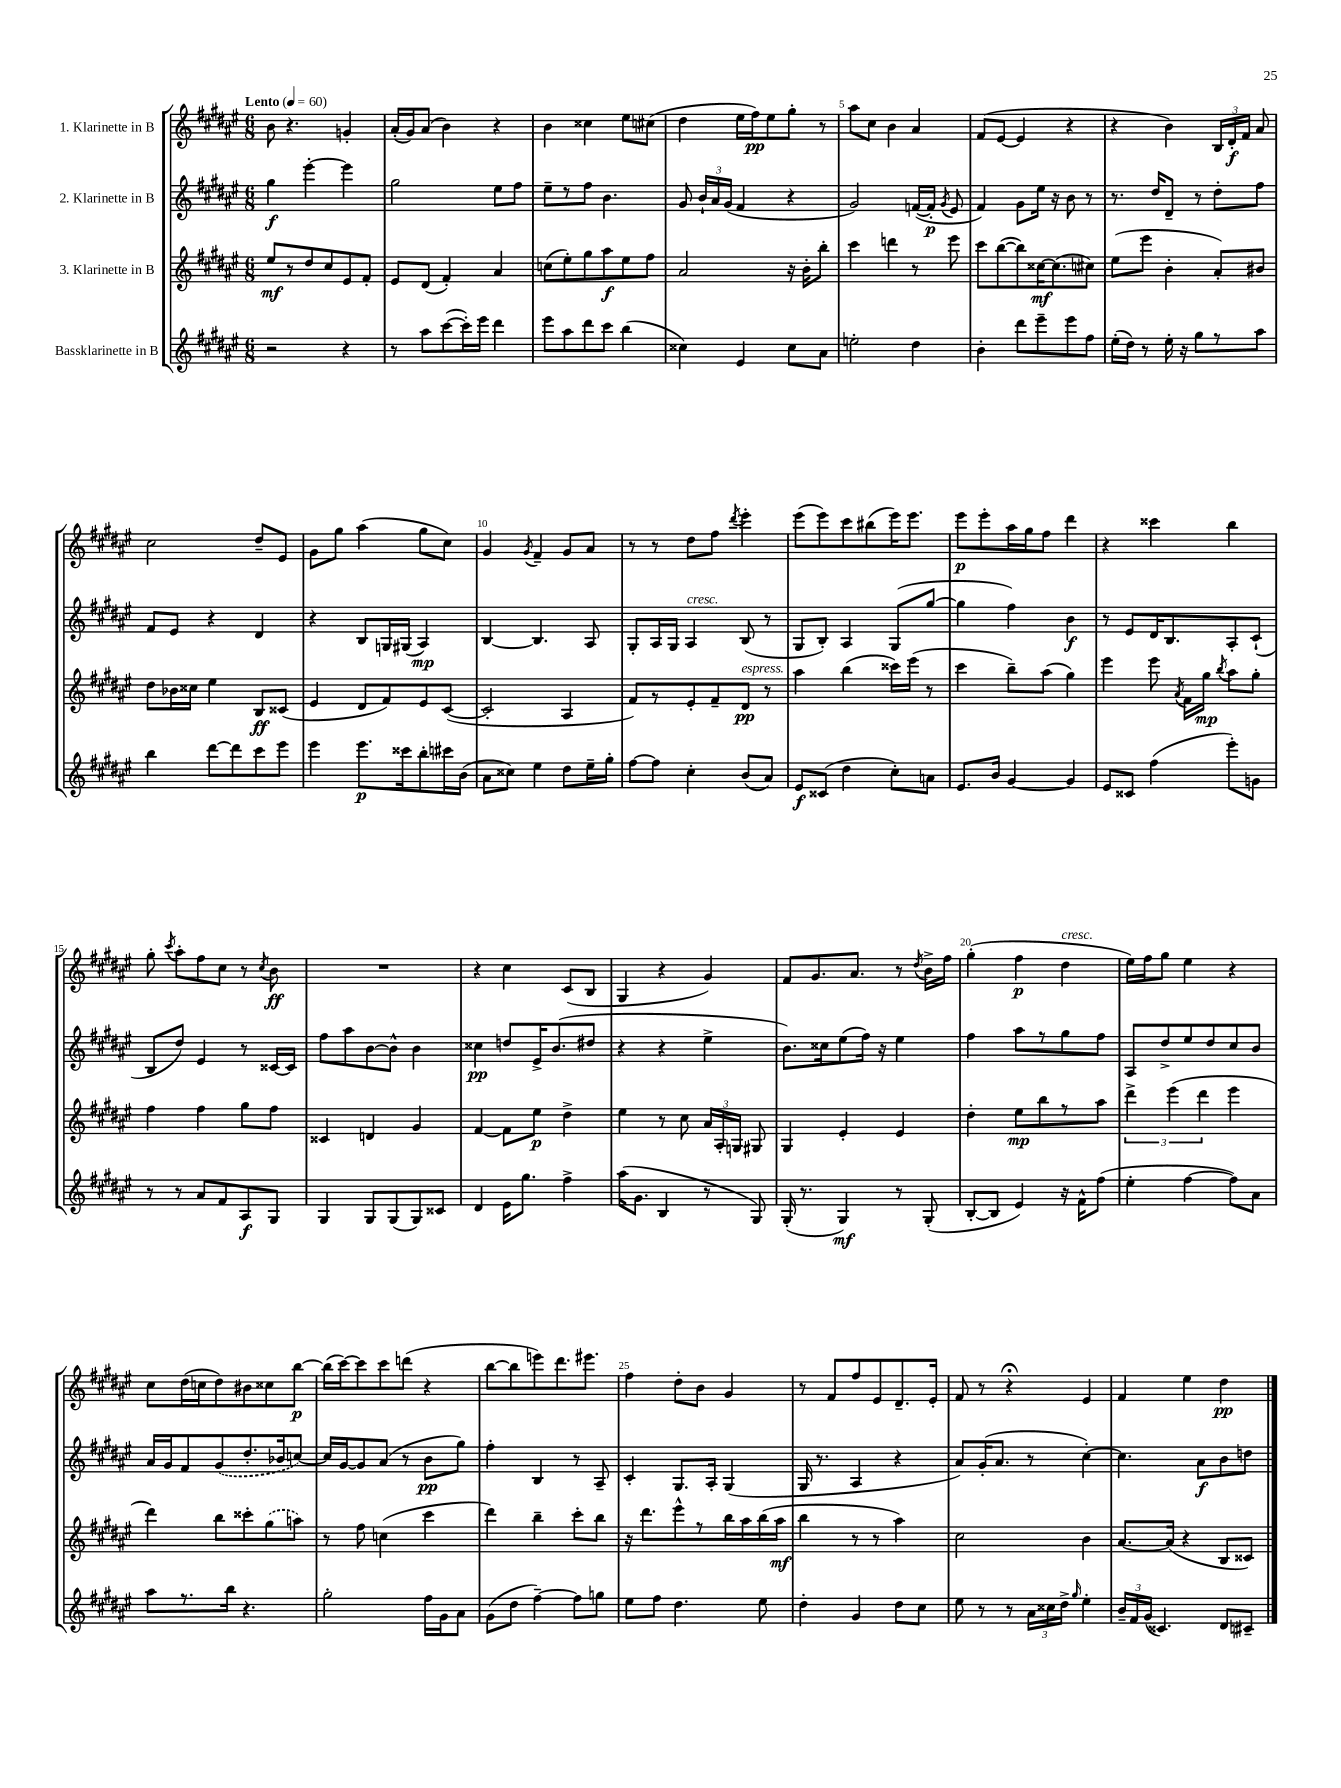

**kern	**kern	**kern	**kern
*staff4	*staff3	*staff2	*staff1
*clefG2	*clefG2	*clefG2	*clefG2
*k[f#c#g#d#a#e#]	*k[f#c#g#d#a#e#]	*k[f#c#g#d#a#e#]	*k[f#c#g#d#a#e#]
*M6/8	*M6/8	*M6/8	*M6/8
*MM60	*MM60	*MM60	*MM60
2r	8ee#/L	4gg#\	8b\
.	8r	.	4.r
.	8dd#/	[4eee#'\	.
.	8cc#/	.	.
4r	8e#/	4eee#\]	4g'/
.	8f#'/J	.	.
=	=	=	=
8r	8e#/L	2gg#\	(16a#'/LL
.	.	.	16g#/J)
8aa#\L	(8d#/J	.	(8a#/J
([8ccc#\	4f#'/)	.	4b\)
16ccc#'\]L)	.	.	.
16eee#\JJ	.	.	.
4ddd#\	4a#/	8ee#\L	4r
.	.	8ff#\J	.
=	=	=	=
8eee#\L	(8cc\L	8ee#~\L	4b\
8aa#\	8ee#'\)	8r	.
8ddd#\	8gg#\	8ff#\J	4cc##\
8ccc#\J	8aa#\	4.b\	.
(4bb\	8ee#\	.	8ee#\L
.	8ff#\J	.	(8cc#\J
=	=	=	=
4cc##\)	2a#/	8g#/	4dd#\
.	.	24b`/LL	.
.	.	24a#/	.
.	.	(24g#/JJ	.
4e#/	.	4f#/	16ee#\LL
.	.	.	16ff#\J)
.	.	.	8ee#\
8cc##\L	16r	4r	8gg#'\J
.	16b'\LK	.	.
8a#\J	8bb'\J	.	8r
=	=	=	=
2ee'\	4ccc#\	2g#/)	8aa#\L
.	.	.	8cc#\J
.	4ddd\	.	4b\
4dd#\	8r	([16f/LL	4a#/
.	.	16f'/]JJ	.
.	.	8qg#/	.
.	8eee#\	8e#/	.
=	=	=	=
4b'\	8ccc#\L	4f#/)	(8f#/L
.	([8bb\	.	[8e#/J
8ddd#\L	8bb\])	8g#\L	4e#/]
8eee#~\	[16cc##\K	16ee#\Jk	.
.	(8.cc##\]	16r	.
8eee#\	.	8b\	4r
8ff#\J	8cc#\J)	8r	.
=	=	=	=
(16ee#'\LL	(8ee#\L	8.r	4r
16dd#\JJ)	.	.	.
8r	8eee#\J	.	.
.	.	16dd#/LK	.
16ee#'\	4b'\	8d#~/J	4b\)
16r	.	.	.
8gg#\L	.	8r	.
8r	8a#'/L)	8dd#'\L	24B/LL
.	.	.	24d#'/
.	.	.	24f#/JJ
8aa#\J	8b#/J	8ff#\J	8a#/
=	=	=	=
4bb\	8dd#\L	8f#/L	2cc#\
.	16b-\L	8e#/J	.
.	16cc##\JJ	.	.
[8ddd#\L	4ee#\	4r	.
8ddd#\]	.	.	.
8ccc#\	8B/L	4d#/	8dd#~/L
8eee#\J	(8c##/J	.	8e#/J
=	=	=	=
4eee#\	4e#/	4r	8g#\L
.	.	.	8gg#\J
8.eee#\L	8d#/L	8B/L	(4aa#\
.	8f#/)	16G/L	.
16ccc##\k	.	(16G#/JJ	.
8bb'\	8e#/	4A#/)	8gg#\L
16ccc#\L	([8c#/J	.	8cc#\J)
(16b\JJ	.	.	.
=	=	=	=
8a#\L	2c#'/]	[4B/	4g#/
8cc##\J)	.	.	.
.	.	.	8qg#/
4ee#\	.	4.B/]	4f#~/
8dd#\L	4A#/	.	8g#/L
16ee#~\L	.	8A#/	8a#/J
16gg#'\JJ	.	.	.
=	=	=	=
[8ff#\L	8f#/L)	8G#'/L	8r
8ff#\]J	8r	16A#/L	8r
.	.	16G#/JJ	.
4cc#'\	8e#'/	4A#/	8dd#\L
.	8f#~/	.	8ff#\J
.	.	.	8qddd#/
(8b/L	8d#/J	(8B/	4eee#'\
8a#/J)	8r	8r	.
=	=	=	=
8e#/L	4aa#\	8G#/L	(8eee#\L
(8c##/J	.	8B'/J)	8eee#\)
4dd#\	(4bb\	4A#/	8ccc#\
.	.	.	(8bb#\
8cc#'\L)	16ccc##\LL)	(8G#/L	16eee#\K)
.	(16eee#\JJ	.	8.eee#\J
8a\J	8r	[8gg#/J	.
=	=	=	=
8.e#/L	4ccc#\	4gg#\]	8eee#\L
.	.	.	8eee#'\
16b/Jk	.	.	.
[4g#/	8bb~\L)	4ff#\)	16aa#\L
.	.	.	16gg#\J
.	(8aa#\J	.	8ff#\J
4g#/]	4gg#\)	4b\	4ddd#\
=	=	=	=
8e#/L	4eee#\	8r	4r
8c##/J	.	8e#/L	.
(4ff#\	8eee#\	16d#/K	4ccc##\
.	.	8.B/	.
.	8qa#/	.	.
.	16f#\LL	.	.
.	16gg#\JJ	.	.
.	8qbb/	.	.
8eee#'\L)	8aa#\L	8A#'/	4bb\
8g\J	8gg#'\J	(8c#`/J	.
=	=	=	=
8r	4ff#\	8B/L	8gg#'\
.	.	.	8qccc#/
8r	.	8dd#/J)	8aa#'\L
8a#/L	4ff#\	4e#/	8ff#\
8f#/	.	.	8cc#\J
8A#/	8gg#\L	8r	8r
.	.	.	8qcc#/
8G#/J	8ff#\J	[16c##/LL	8b\
.	.	16c##/]JJ	.
=	=	=	=
4G#/	4c##/	8ff#\L	2.r
.	.	8aa#\	.
8G#/L	4d/	[8b\	.
(8G#/	.	8b^^\]J	.
8G#/)	4g#/	4b\	.
8c##/J	.	.	.
=	=	=	=
4d#/	[4f#/	4cc##\	4r
16e#\LK	8f#\]L	8dd/L	4cc#\
8.gg#\J	.	.	.
.	8ee#\J	16e#^/K	.
.	.	(8.b/	.
4ff#^\	4dd#^\	.	(8c#/L
.	.	8dd#/J	8B/J
=	=	=	=
(16aa#\LK	4ee#\	4r	4G#/
8.g#\J	.	.	.
4B/	8r	4r	4r
.	8cc#\	.	.
8r	24a#/LL	4ee#^\	4g#/)
.	24A#'/	.	.
.	24G/JJ	.	.
8G#/)	8G#/	.	.
=	=	=	=
(16G#'/	4G#/	8.b\L)	8f#/L
8.r	.	.	.
.	.	.	8.g#/
.	.	16cc##\k	.
4G#/)	4e#'/	(8ee#\	.
.	.	.	8.a#/J
.	.	16ff#\Jk)	.
.	.	16r	.
8r	4e#/	4ee#\	8r
.	.	.	8qdd#/
(8G#'/	.	.	16b^\LL
.	.	.	16ff#\JJ
=	=	=	=
[8B'/L	4dd#'\	4ff#\	(4gg#'\
8B/]J	.	.	.
4e#/)	8ee#\L	8aa#\L	4ff#\
.	8bb\	8r	.
16r	8r	8gg#\	4dd#\
16f#^^\LK	.	.	.
(8ff#\J	8aa#\J	8ff#\J	.
=	=	=	=
4ee#'\	6ddd#^\	8A#/L	16ee#\LL)
.	.	.	16ff#\J
.	.	8dd#^/	8gg#\J
.	(6eee#\	.	.
[4ff#\	.	8ee#/	4ee#\
.	6ddd#\	.	.
.	.	8dd#/	.
8ff#\]L)	4eee#\	8cc#/	4r
8a#\J	.	8b/J	.
=	=	=	=
8aa#\L	4ddd#\)	16a#/LL	8cc#\L
.	.	16g#/J	.
8.r	.	8f#/	(16dd#\L
.	.	.	16cc\J
.	8bb\L	(8g#/	8dd#\)
16bb\Jk	.	.	.
4.r	8ccc##'\	8.dd#'/	8b#\
.	(8gg#\	.	8cc##\
.	.	16b-/k	.
.	8aa\J)	[8cc/J)	[8bb\J
=	=	=	=
2gg#'\	8r	16cc/]LL	(16bb\]LL
.	.	[16g#/J	[16ccc#\J)
.	8ff#\	8g#/]	8ccc#\]
.	(4cc\	(8a#/J	8ccc#\
.	.	8r	(8ddd\J
16ff#\LL	4ccc#\	8b\L	4r
16g#\J	.	.	.
8a#\J	.	8gg#\J)	.
=	=	=	=
(8g#\L	4ddd#\)	4ff#'\	[8bb\L
8dd#\J	.	.	8bb\]
[4ff#~\)	4bb~\	4B/	8eee\)
.	.	.	8.ddd#\
8ff#\]L	8ccc#'\L	8r	.
.	.	.	8.eee#\J
8gg\J	8bb\J	8A#~/	.
=	=	=	=
8ee#\L	16r	4c#'/	4ff#\
.	8.ddd#\L	.	.
8ff#\J	.	.	.
4.dd#\	8eee#^^\	8.G#/L	8dd#'\L
.	8r	.	8b\J
.	.	16A#'/Jk	.
.	16bb\L	(4G#/	4g#/
.	16aa#\	.	.
8ee#\	(16bb\	.	.
.	16aa#\JJ	.	.
=	=	=	=
4dd#'\	4bb\	16G#/	8r
.	.	8.r	.
.	.	.	8f#/L
4g#/	8r	4A#/	8ff#/
.	8r	.	8e#/
8dd#\L	4aa#\)	4r	8.d#~/
8cc#\J	.	.	.
.	.	.	16e#'/Jk
=	=	=	=
8ee#\	2cc#\	8a#/L)	8f#/
8r	.	(16g#'/K	8r
.	.	8.a#/J	.
8r	.	.	4r;
24a#\LL	.	8r	.
24cc##\	.	.	.
24dd#^\JJ	.	.	.
16qqgg#/	.	.	.
4ee#'\	4b\	[4cc#'\)	4e#/
=	=	=	=
24b~/LL	[8.a#/L	4.cc#\]	4f#/
24f#/	.	.	.
(24g#/JJ	.	.	.
4.c##/)	.	.	.
.	(16a#/]Jk	.	.
.	4r	.	4ee#\
.	.	8a#\L	.
8d#/L	8B/L	8b\	4dd#\
8c#~/J	8c##/J)	8dd\J	.
==	==	==	==
*-	*-	*-	*-
